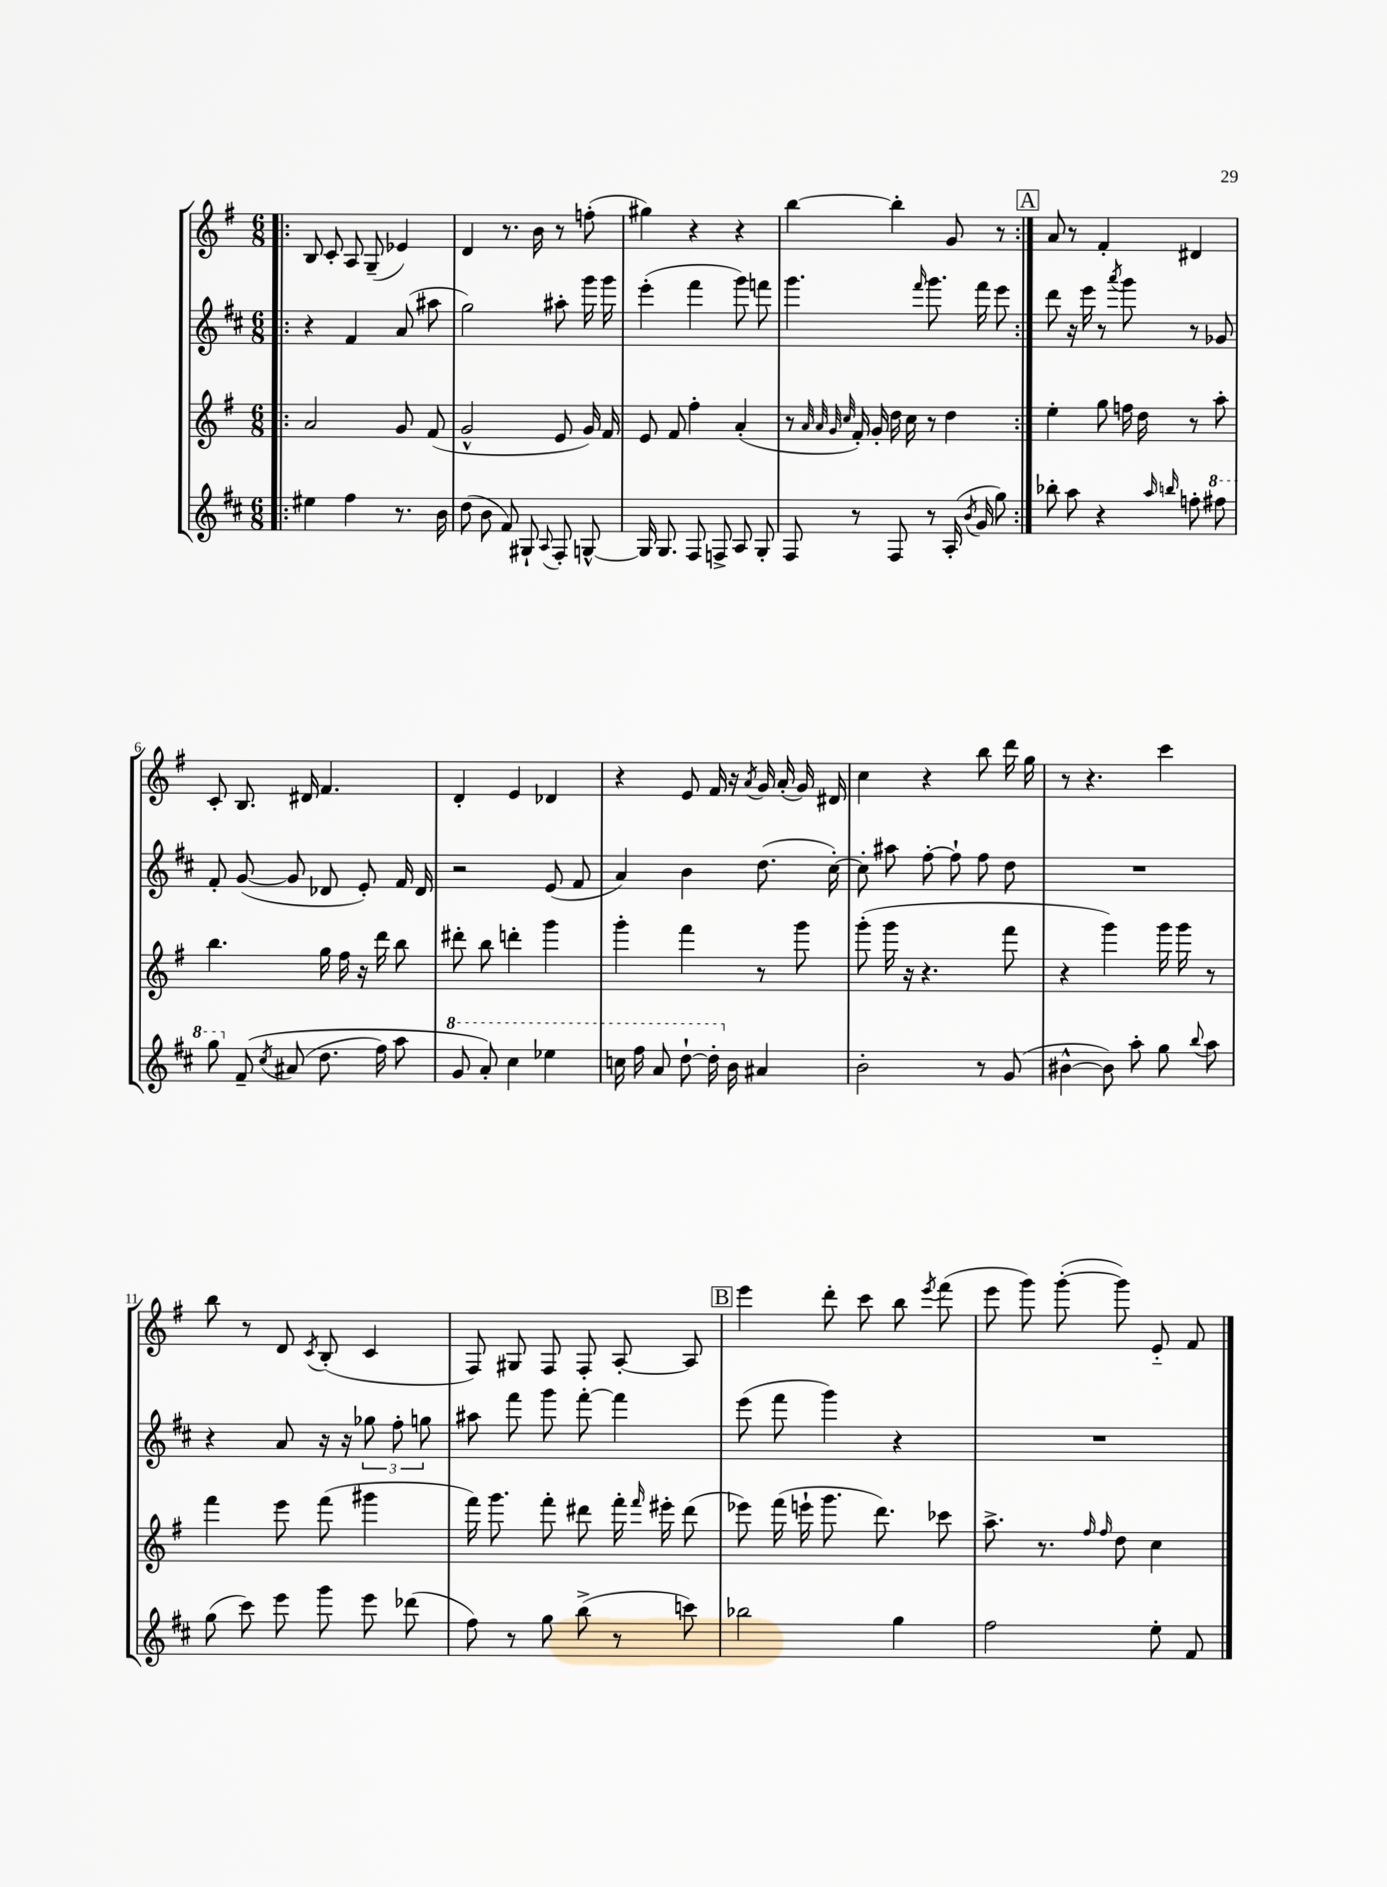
<<
\new StaffGroup <<
\new Staff = "s0" {
    \clef treble \key g \major \numericTimeSignature \time 6/8
    \autoBeamOff \repeat volta 2 { \bar ".|:" b8 c'8-. a8 g8--( ees'4) |
    d'4 r8. b'16 r8 f''8-.( |
    gis''4) r4 r4 |
    b''4~ b''4-. g'8 r8 | }
    \mark \markup { \box "A" } a'8 r8 fis'4-. dis'4 |
    c'8-. b8. dis'16 fis'4. |
    d'4-. e'4 des'4 |
    r4 e'8 fis'16 r16 \acciaccatura { a'8 } g'16 a'16-.( g'16) dis'16 |
    c''4 r4 b''8 d'''16 g''16 |
    r8 r4. c'''4 |
    b''8 r8 d'8 \acciaccatura { c'8 } b8-.( c'4 |
    fis8) gis8 fis8 fis8-. a8~-. a8 |
    \mark \markup { \box "B" } e'''4 d'''8-. c'''8 b''8 \acciaccatura { e'''8 } fis'''8( |
    e'''8 g'''8) g'''8~-.( g'''8) e'8-_ fis'8 \bar "|." |
}
\new Staff = "s1" {
    \clef treble \key d \major \numericTimeSignature \time 6/8
    \autoBeamOff \repeat volta 2 { \bar ".|:" r4 fis'4 a'8( ais''8 |
    g''2) ais''8-. g'''16 g'''16 |
    e'''4-.( fis'''4 g'''8) f'''8 |
    g'''4. \grace { fis'''16 } g'''8. fis'''16 e'''8 | }
    \mark \markup { \box "A" } d'''8 r16 e'''16 r8 \acciaccatura { a'''8 } g'''8 r8 ges'8 |
    fis'8-. g'8~( g'8 des'8 e'8-.) fis'16 des'16 |
    r2 e'8( fis'8 |
    a'4) b'4 d''8.( cis''16~-.) |
    cis''8-. ais''8 fis''8~-. fis''8-! fis''8 d''8 |
    R2. |
    r4 a'8 r16 r16 \tuplet 3/2 { ges''8 fis''8-. g''8 } |
    ais''8 fis'''8 g'''8 fis'''8~-. fis'''4 |
    \mark \markup { \box "B" } e'''8( fis'''8 g'''4) r4 |
    R2. \bar "|." |
}
\new Staff = "s2" {
    \clef treble \key g \major \numericTimeSignature \time 6/8
    \autoBeamOff \repeat volta 2 { \bar ".|:" a'2 g'8 fis'8( |
    g'2-^ e'8 g'16) fis'16 |
    e'8 fis'8 fis''4-. a'4-.( |
    r8 \grace { a'32 a'32 g'32 c''32 } fis'16-.) g'16-. d''16 c''16 r8 d''4 | }
    \mark \markup { \box "A" } e''4-. g''8 f''16 d''16 r8 a''8-. |
    b''4. g''16 fis''16 r16 d'''16 b''8 |
    dis'''8-. b''8 d'''4-. g'''4 |
    g'''4-. fis'''4 r8 g'''8 |
    g'''8-.( g'''16 r16 r4. fis'''8 |
    r4 g'''4) g'''16 g'''16 r8 |
    fis'''4 e'''8 fis'''8( gis'''4 |
    fis'''16) g'''8. fis'''8-. dis'''8 fis'''16-. \grace { fis'''16 } eis'''16-. dis'''8( |
    \mark \markup { \box "B" } ees'''8) fis'''16( e'''16-! g'''8. d'''8.) ces'''8 |
    a''8.-> r8. \grace { fis''16 fis''16 } d''8 c''4 \bar "|." |
}
\new Staff = "s3" {
    \clef treble \key d \major \numericTimeSignature \time 6/8
    \autoBeamOff \repeat volta 2 { \bar ".|:" eis''4 fis''4 r8. b'16 |
    d''8( b'8 fis'8) gis8-! \appoggiatura { a8 } fis8-. g8~-^ |
    g16 g8. fis8 f8-> a8 g8-. |
    fis8 r8 fis8 r8 a16-.( \acciaccatura { b'8 } g'16 g''8) | }
    \mark \markup { \box "A" } bes''8-. a''8 r4 \grace { a''16 b''16 } f''8-. \ottava #1 fis'''!8 |
    g'''8 \ottava #0 fis'8--\( \acciaccatura { cis''8 } ais'8( d''8. fis''16) a''8 |
    \ottava #1 g''8 a''8-.\) cis'''4 ees'''4 |
    c'''16 fis'''16 a''8 d'''8~-! d'''16-. \ottava #0 b'16 ais'4 |
    b'2-. r8 g'8( |
    bis'4~-^ bis'8) a''8-. g''8 \appoggiatura { b''8 } a''8 |
    g''8( cis'''8) e'''8 g'''8 e'''8 des'''8( |
    fis''8) r8 g''8 b''8->( r8 c'''8) |
    \mark \markup { \box "B" } bes''2 g''4 |
    fis''2 e''8-. fis'8 \bar "|." |
}
>>
>>
